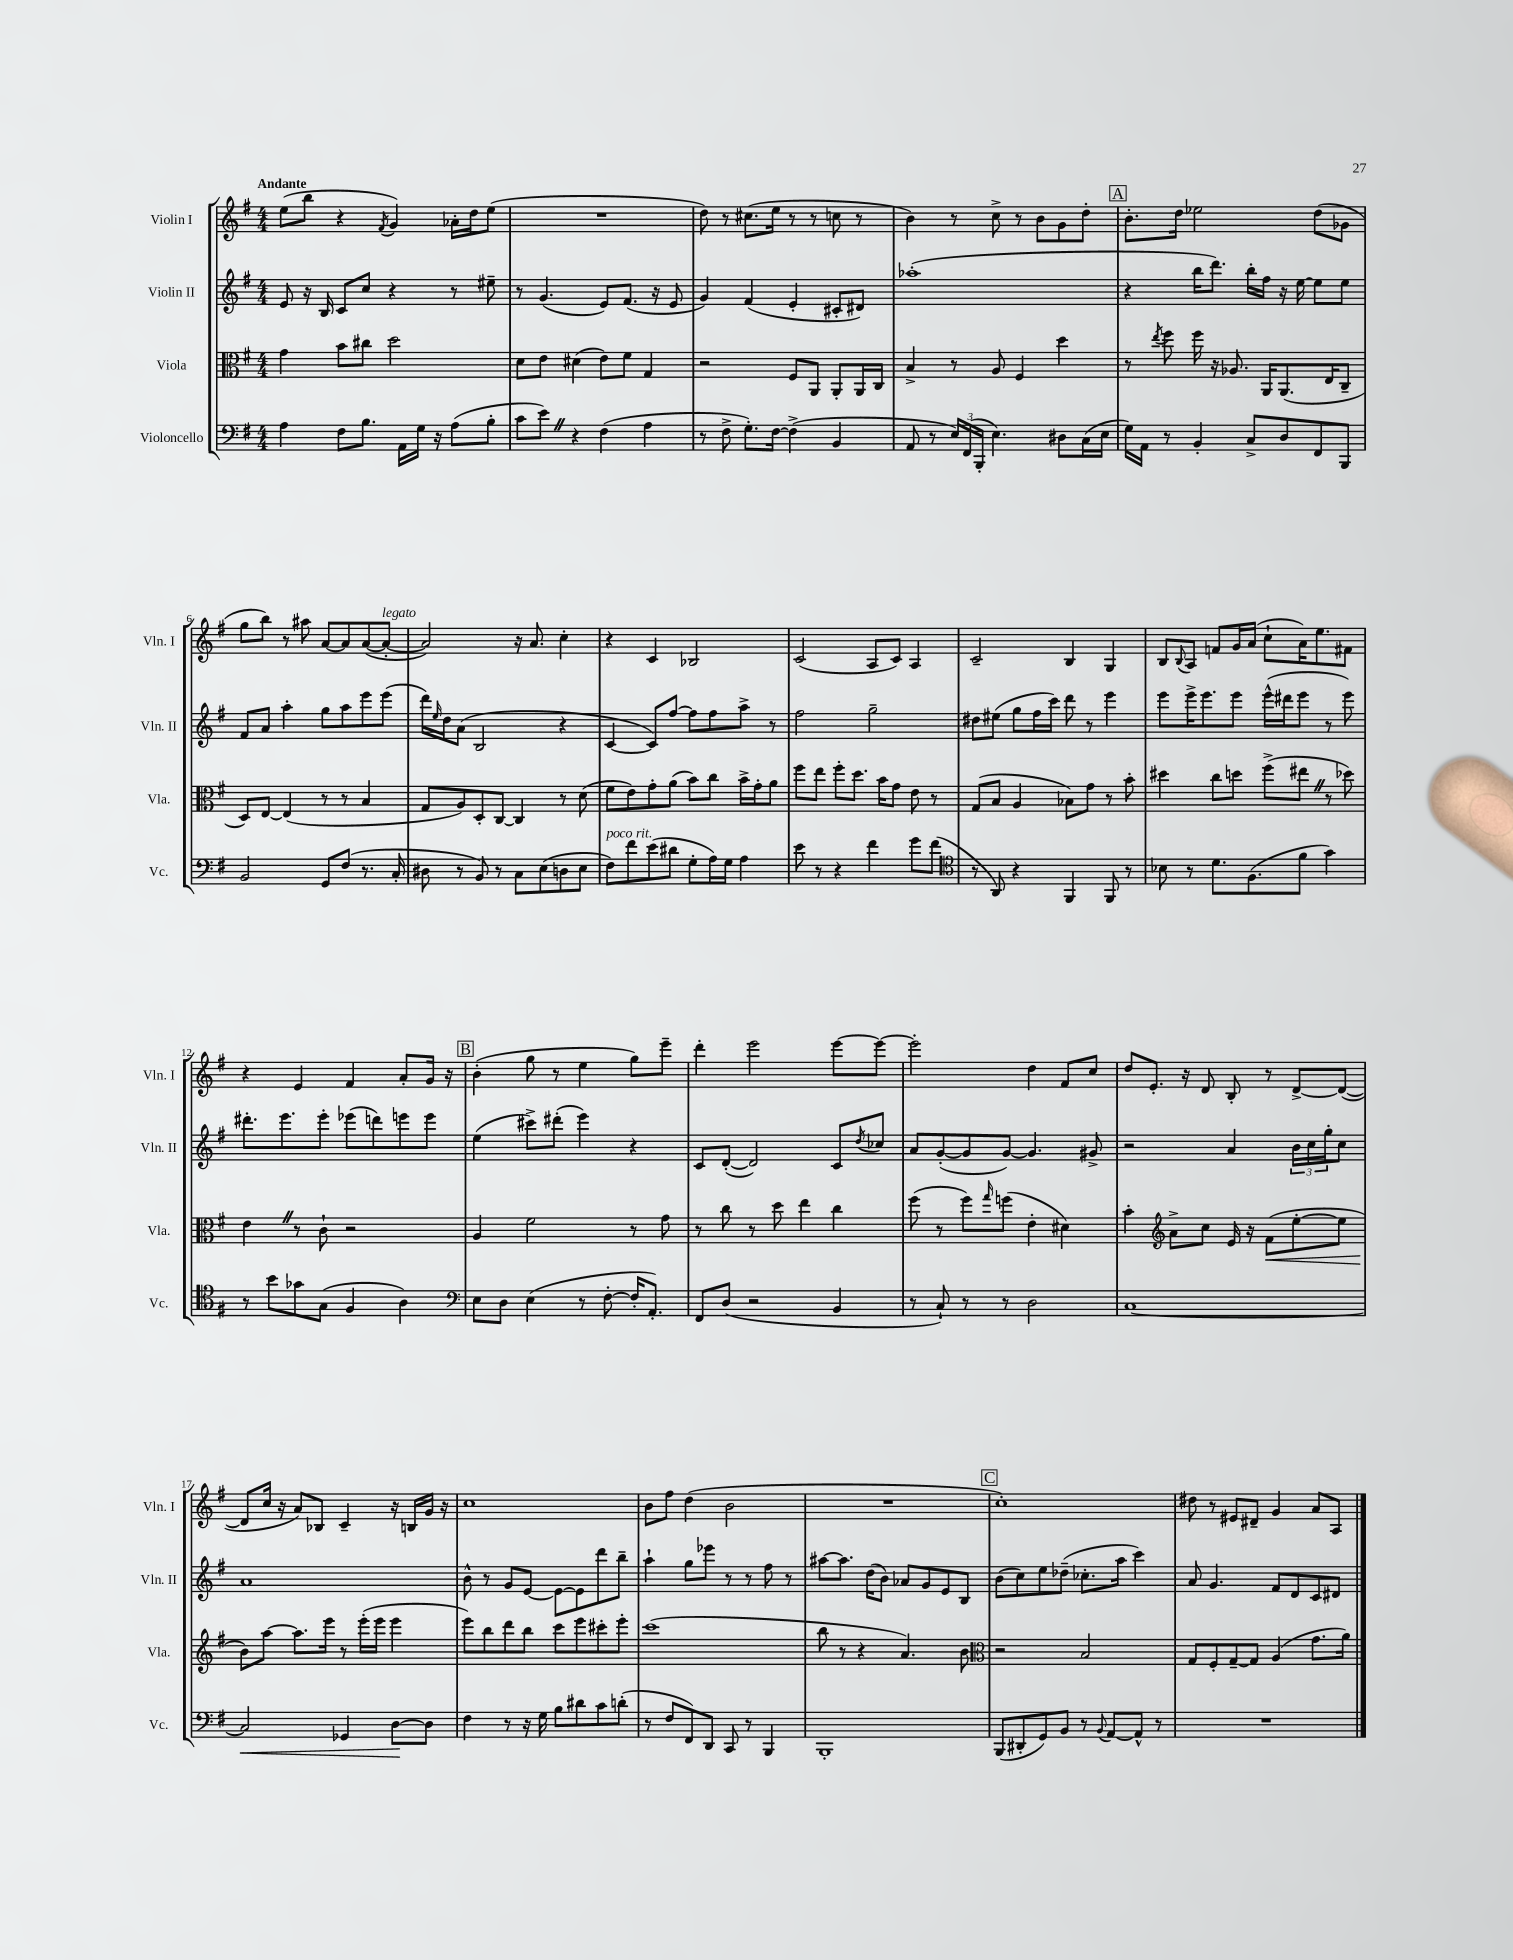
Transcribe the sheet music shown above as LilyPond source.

<<
\new StaffGroup <<
\new Staff = "s0" \with { instrumentName = "Violin I" shortInstrumentName = "Vln. I" } {
    \clef treble \key g \major \numericTimeSignature \time 4/4 \tempo "Andante"
    e''8( b''8 r4 \acciaccatura { fis'8 } g'4) aes'16-. d''16 e''8( |
    R1 |
    d''8) r8 cis''8.( e''16 r8 r8 c''8 r8 |
    b'4) r8 c''8-> r8 b'8 g'8 d''8-. |
    \mark \markup { \box "A" } b'8.-. d''16 ees''2 d''8( ges'8 |
    g''8 b''8) r8 ais''8 a'8~ a'8 a'8~( a'8~-.^\markup { \italic "legato" } |
    a'2) r16 a'8. c''4-. |
    r4 c'4 bes2 |
    c'2( a8 c'8) a4 |
    c'2-- b4 g4 |
    b8 \appoggiatura { b8 } a8 f'8 g'16 a'16( c''8-! a'16) e''8. fis'8 |
    r4 e'4 fis'4 a'8-. g'16 r16 |
    \mark \markup { \box "B" } b'4-.( g''8 r8 e''4 g''8) e'''8-- |
    d'''4-. e'''2 e'''8~ e'''8~ |
    e'''2-. d''4 fis'8 c''8 |
    d''8 e'8.-. r16 d'8 b8-. r8 d'8~-> d'8~( |
    d'8 c''16 r16 a'8) bes8 c'4-- r16 b16 g'16 r16 |
    c''1 |
    b'8 fis''8 d''4( b'2 |
    R1 |
    \mark \markup { \box "C" } c''1-.) |
    dis''8 r8 eis'8 dis'8-- g'4 a'8 a8 \bar "|." |
}
\new Staff = "s1" \with { instrumentName = "Violin II" shortInstrumentName = "Vln. II" } {
    \clef treble \key g \major \numericTimeSignature \time 4/4
    e'8 r16 b16 c'8 c''8 r4 r8 eis''8-- |
    r8 g'4.( e'8) fis'8.( r16 e'8 |
    g'4) fis'4( e'4-. cis'8-. dis'8) |
    aes''1-.( |
    \mark \markup { \box "A" } r4 b''16 d'''8.) b''16-. fis''16 r16 e''16~ e''8 e''8 |
    fis'8 a'8 a''4-. g''8 a''8 e'''8 e'''8( |
    d'''16) \grace { e''16 } d''16 a'8( b2 r4 |
    c'4~ c'8) fis''8~ fis''8 fis''8 a''8-> r8 |
    fis''2 g''2-- |
    dis''8 eis''8( g''8 fis''16 c'''16) d'''8 r8 e'''4 |
    e'''8 e'''16-> e'''8. e'''8 e'''16-^( dis'''16 e'''8 r8 e'''8) |
    dis'''8.-. e'''8. e'''8-. ees'''8( d'''8) e'''8 e'''8 |
    \mark \markup { \box "B" } e''4( cis'''8->) dis'''8-.( e'''4) r4 |
    c'8 d'8~-.( d'2) c'8 \acciaccatura { d''8 } ces''8 |
    a'8 g'8~-.( g'8 g'8~) g'4. gis'8-> |
    r2 a'4 \tuplet 3/2 { b'16 c''16 g''16-. } c''8 |
    a'1 |
    b'8-^ r8 g'8 e'8~ e'8~ e'8 d'''8 b''8-- |
    a''4-! g''8 ees'''8 r8 r8 fis''8 r8 |
    ais''8~ ais''8. d''16( b'8) aes'8 g'8 e'8 b8 |
    \mark \markup { \box "C" } b'8( c''8) e''8 des''8--( ces''8.-. a''16 c'''4) |
    a'8 g'4. fis'8 d'8 c'8 dis'8 \bar "|." |
}
\new Staff = "s2" \with { instrumentName = "Viola" shortInstrumentName = "Vla." } {
    \clef alto \key g \major \numericTimeSignature \time 4/4
    g'4 b'8 cis''8 d''2 |
    d'8 e'8 dis'4( e'8) fis'8 g4 |
    r2 fis8 a,8 a,8-. a,16 c16 |
    b4-> r8 a8 fis4 d''4 |
    \mark \markup { \box "A" } r8 \acciaccatura { e''8 } fis''8 fis''16 r16 aes8. a,16 a,8.( e16 c8-- |
    d8) e8~ e4( r8 r8 b4 |
    g8 a8) d8-. c8~ c4 r8 d'8( |
    fis'8 e'8) g'8-. a'8( b'8) c''8 b'16-> g'16-. a'8 |
    fis''8 e''8 fis''8-. d''8. b'16 g'8 e'8 r8 |
    g8( b8 a4 bes8) g'8 r8 b'8-. |
    dis''4 c''8 d''8 fis''8->( eis''8 \once \override BreathingSign.text = \markup { \musicglyph "scripts.caesura.straight" } \breathe r8 des''8) |
    e'4 \once \override BreathingSign.text = \markup { \musicglyph "scripts.caesura.straight" } \breathe r8 c'8-! r2 |
    \mark \markup { \box "B" } a4 fis'2 r8 g'8 |
    r8 c''8 r8 d''8 e''4 c''4 |
    fis''8( r8 fis''8) \grace { g''16 } f''8( e'4-. dis'4) |
    b'4-. \clef treble a'8-> c''8 e'16 r16 fis'8\<( e''8~-. e''8 |
    b'8\!) a''8~ a''8. e'''16 r8 e'''16-.( e'''16 e'''4 |
    e'''8) b''8 d'''8 b''8 c'''8 e'''8 cis'''8-. e'''8-. |
    c'''1( |
    b''8 r8 r4 a'4.) b'8 |
    \mark \markup { \box "C" } \clef alto r2 b2 |
    g8 fis8-. g8~-- g8 a4( g'8. a'16) \bar "|." |
}
\new Staff = "s3" \with { instrumentName = "Violoncello" shortInstrumentName = "Vc." } {
    \clef bass \key g \major \numericTimeSignature \time 4/4
    a4 fis8 b8. a,16 g16 r16 a8( b8-. |
    c'8 e'8) \once \override BreathingSign.text = \markup { \musicglyph "scripts.caesura.straight" } \breathe r4 fis4( a4 |
    r8 fis8-> g8.-.) fis16~ fis4->( b,4 |
    a,8 r8 \tuplet 3/2 { e16) fis,16( b,,16-. } e4.) dis8 c16( e16 |
    \mark \markup { \box "A" } g16) a,16 r8 b,4-. c8-> d8 fis,8 b,,8 |
    b,2 g,8 fis8( r8. c16-. |
    dis8 r8 b,8) r8 c8 e8( d8 e8 |
    fis8^\markup { \italic "poco rit." }) fis'8 e'8( dis'8 g8-. a16) g16 a4 |
    e'8 r8 r4 fis'4 g'8 fis'8( |
    \clef tenor r8 a,8) r4 fis,4 fis,8 r8 |
    bes8 r8 d'8. fis8.( fis'8 g'4) |
    r8 b'8 ges'8 g8( fis4 a4) |
    \mark \markup { \box "B" } \clef bass e8 d8 e4( r8 fis8~-. fis16-. a,8.-.) |
    fis,8 d8( r2 b,4 |
    r8 c8-!) r8 r8 d2 |
    c1~ |
    c2\< ges,4 d8~\! d8 |
    fis4 r8 r16 g16 b8 dis'8 c'8 d'8-.( |
    r8 fis8 fis,8) d,8 c,8 r8 b,,4 |
    b,,1-. |
    \mark \markup { \box "C" } b,,8( dis,8-. g,8) b,8 r8 \appoggiatura { b,8 } a,8~ a,8-^ r8 |
    R1 \bar "|." |
}
>>
>>
